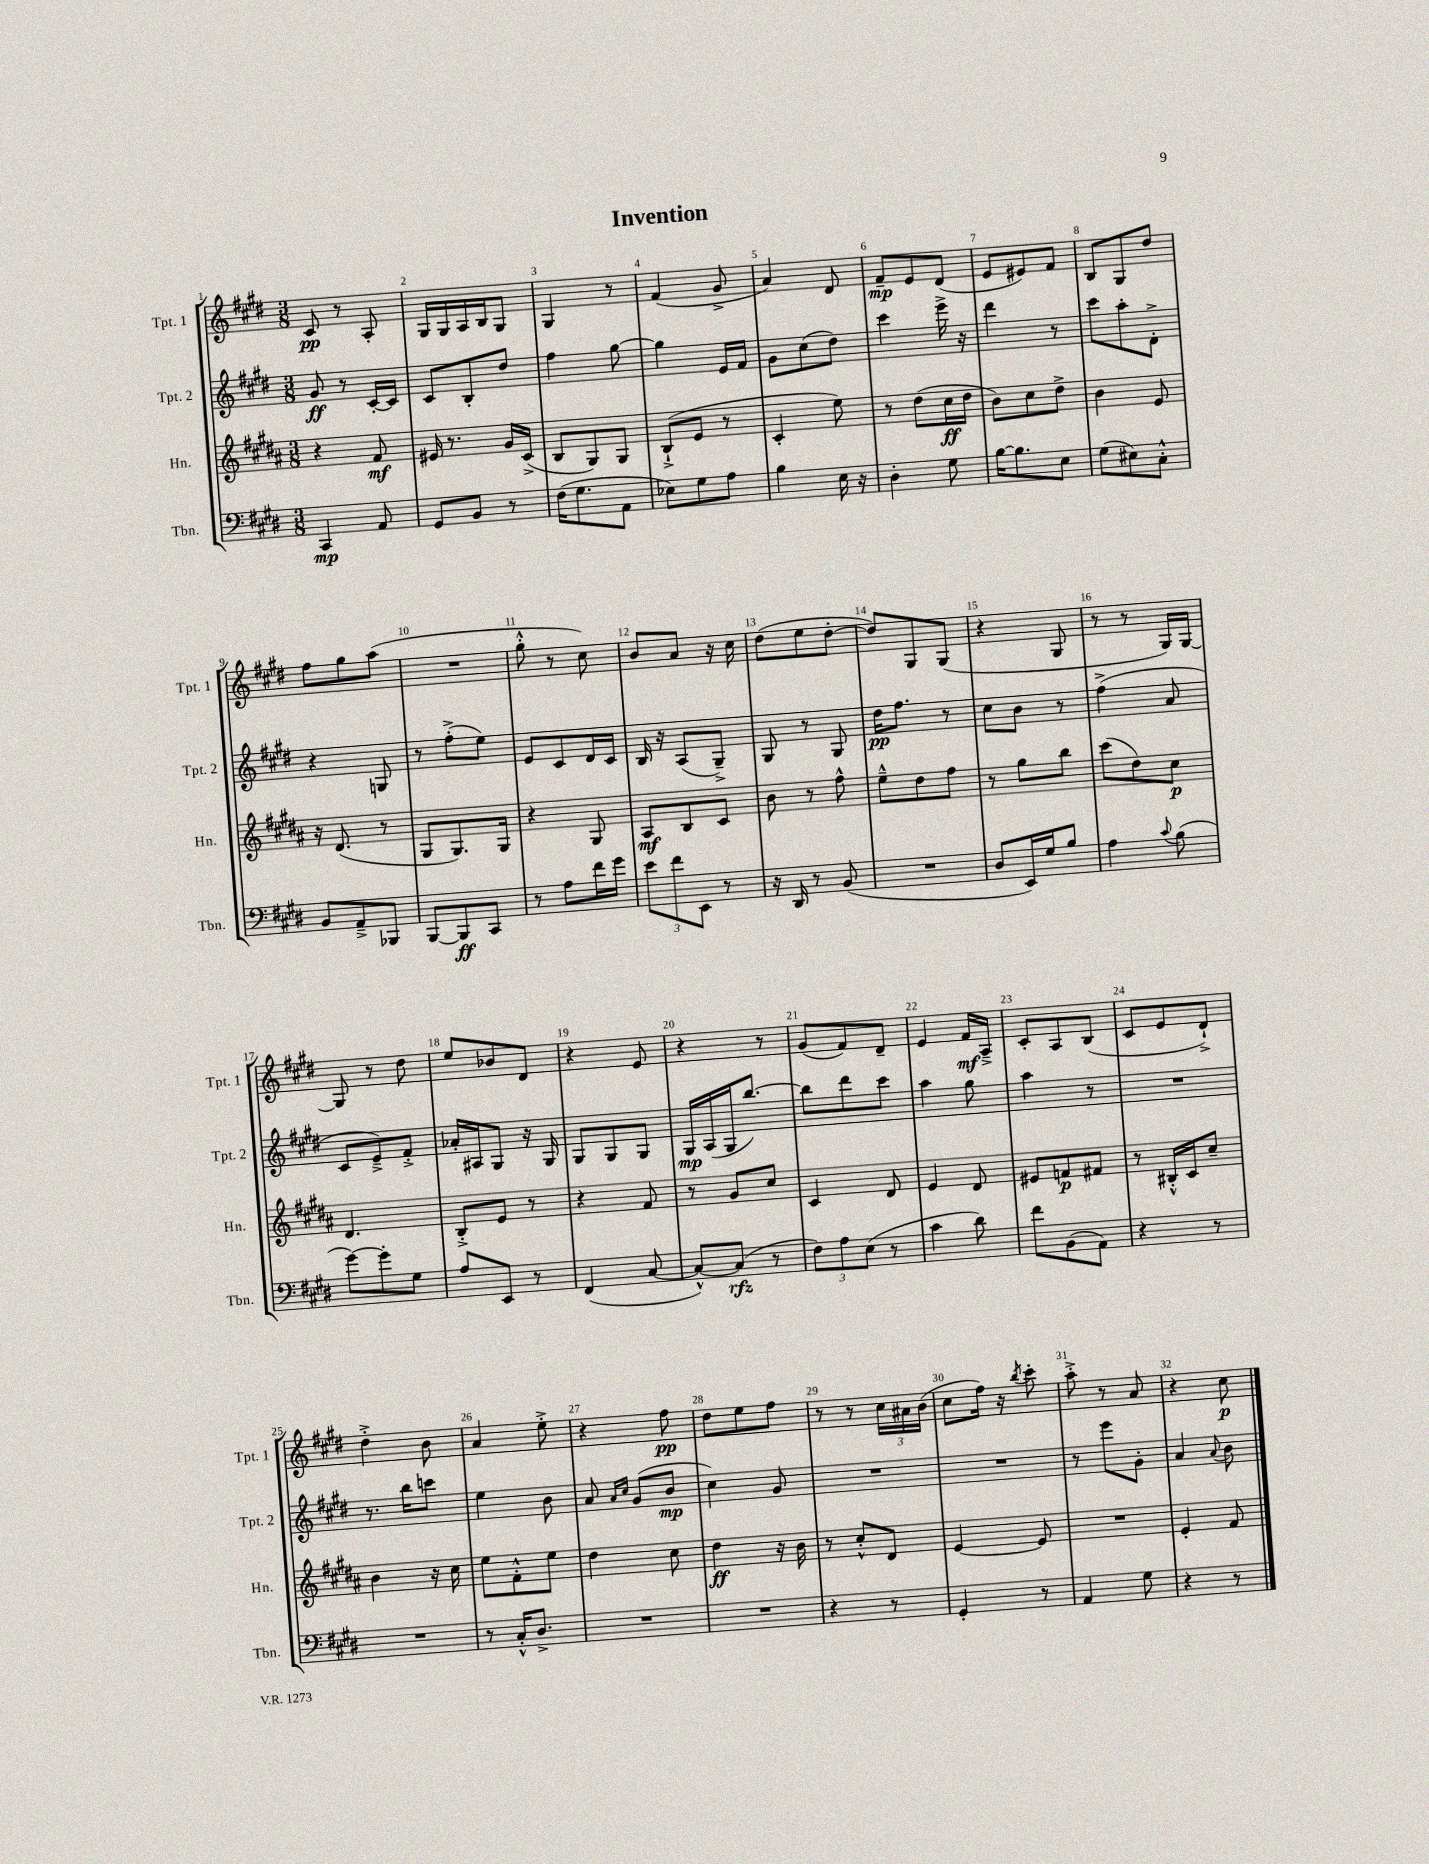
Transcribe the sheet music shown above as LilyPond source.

\header { title = "Invention" }
<<
\new StaffGroup <<
\new Staff = "s0" \with { instrumentName = "Tpt. 1" shortInstrumentName = "Tpt. 1" } {
    \clef treble \key e \major \numericTimeSignature \time 3/8
    cis'8\pp r8 a8-. |
    gis16 gis16 a16 b16 gis8 |
    gis4 r8 |
    fis'4( gis'8-> |
    a'4) dis'8 |
    fis'8--\mp e'8 dis'8( |
    e'8 eis'8) fis'8 |
    b8 gis8 dis''8 |
    fis''8 gis''8 a''8( |
    R4. |
    gis''8-.-^ r8 cis''8) |
    b'8 a'8 r16 cis''16 |
    dis''8( e''8 dis''8~-. |
    dis''8) gis8 gis8( |
    r4 gis8 |
    r8 r8 gis16) gis16~ |
    gis8 r8 dis''8 |
    e''8 bes'8 dis'8 |
    r4 e'8 |
    r4 r8 |
    gis'8( fis'8) dis'8-- |
    e'4 fis'16\mf a16---> |
    cis'8-. a8 b8( |
    cis'8 e'8 dis'8-!->) |
    dis''4-.-> b'8 |
    a'4 e''8-.-> |
    r4 fis''8\pp |
    dis''8 e''8 fis''8 |
    r8 r8 \tuplet 3/2 { cis''16 ais'16 b'16( } |
    cis''8 fis''16) r16 \acciaccatura { b''8 } cis'''8-. |
    a''8-.-> r8 a'8 |
    r4 cis''8\p \bar "|." |
}
\new Staff = "s1" \with { instrumentName = "Tpt. 2" shortInstrumentName = "Tpt. 2" } {
    \clef treble \key e \major \numericTimeSignature \time 3/8
    gis'8\ff r8 cis'16~-. cis'16 |
    cis'8 b8-. dis''8 |
    fis''4 gis''8~ |
    gis''4 e'16 fis'16 |
    gis'8 cis''8( dis''8) |
    cis'''4 e'''16-> r16 |
    dis'''4 r8 |
    cis'''8 a''8-. dis'8-.-> |
    r4 g8 |
    r8 fis''8-.->( e''8) |
    e'8 cis'8 dis'16 cis'16 |
    b16 r16 a8( gis8--->) |
    gis8 r8 gis8 |
    dis''16\pp fis''8. r8 |
    cis''8 b'8 r8 |
    fis''4->( a'8 |
    cis'8 e'8--->) fis'8-.-> |
    aes'16-. ais16 gis8 r16 gis16 |
    gis8 gis8 gis8 |
    gis16\mp a16( gis16 b''8.~) |
    b''8 dis'''8 cis'''8 |
    a''4 gis''8 |
    a''4 r8 |
    R4. |
    r8. b''16 c'''8 |
    e''4 b'8 |
    a'8 \grace { a'16 cis''16 } gis'8( b'8\mp |
    cis''4) gis'8 |
    R4. |
    R4. |
    r8 e'''8 gis'8-. |
    a'4 \appoggiatura { a'8 } b'8 \bar "|." |
}
\new Staff = "s2" \with { instrumentName = "Hn." shortInstrumentName = "Hn." } {
    \clef treble \key b \major \numericTimeSignature \time 3/8
    r4 fis'8\mf |
    eis'16 r8. gis'16 cis'16->( |
    b8 gis8) gis8 |
    b8-!->( e'8 r8 |
    cis'4-. e''8) |
    r8 dis''8( cis''16\ff dis''16 |
    b'8) cis''8 dis''8-> |
    b'4 e'8 |
    r16 dis'8.( r8 |
    gis8 gis8.) gis16 |
    r4 gis8 |
    ais8\mf b8 cis'8 |
    b'8 r8 fis''8-^ |
    e''8---^ dis''8 fis''8 |
    r8 gis''8 b''8 |
    cis'''8( dis''8) cis''8\p |
    dis'4. |
    b8-.-> e'8 r8 |
    r4 fis'8 |
    r8 gis'8 cis''8 |
    cis'4 dis'8 |
    e'4 dis'8 |
    eis'8 f'8\p fis'8 |
    r8 bis16-.-^ cis'16 cis''8-- |
    b'4 r16 cis''16 |
    e''8 fis'8-.-^ e''8 |
    dis''4 cis''8 |
    dis''4\ff r16 b'16 |
    r8 cis''8-.-^ dis'8 |
    e'4~ e'8 |
    R4. |
    e'4-. fis'8 \bar "|." |
}
\new Staff = "s3" \with { instrumentName = "Tbn." shortInstrumentName = "Tbn." } {
    \clef bass \key e \major \numericTimeSignature \time 3/8
    cis,4\mp a,8 |
    gis,8 b,8 r8 |
    fis16( gis8. a,8 |
    ees8) gis8 a8 |
    b4 e16 r16 |
    dis4-. gis8 |
    b16~ b8. e8 |
    gis8( eis8) cis8-.-^ |
    b,8 a,8---> bes,,8 |
    b,,8~ b,,8\ff cis,8 |
    r8 a8 fis'16 gis'16 |
    \tuplet 3/2 { e'8 fis'8 e,8 } r8 |
    r16 dis,16 r8 b,8( |
    R4. |
    dis8 e,16) gis16 b8 |
    a4 \appoggiatura { cis'8 } b8( |
    gis'8~) gis'8-. gis8 |
    a8 e,8 r8 |
    fis,4( cis8~ |
    cis8~-^) cis8\rfz( r8 |
    \tuplet 3/2 { fis8) a8 e8( } r8 |
    cis'4 dis'8) |
    fis'8 b,8( a,8) |
    r4 r8 |
    R4. |
    r8 cis16-.-^ dis8.-> |
    R4. |
    R4. |
    r4 r8 |
    gis,4-. r8 |
    a,4 gis8 |
    r4 r8 \bar "|." |
}
>>
>>
\layout { \context { \Score \override BarNumber.break-visibility = ##(#f #t #t) barNumberVisibility = #all-bar-numbers-visible } }
